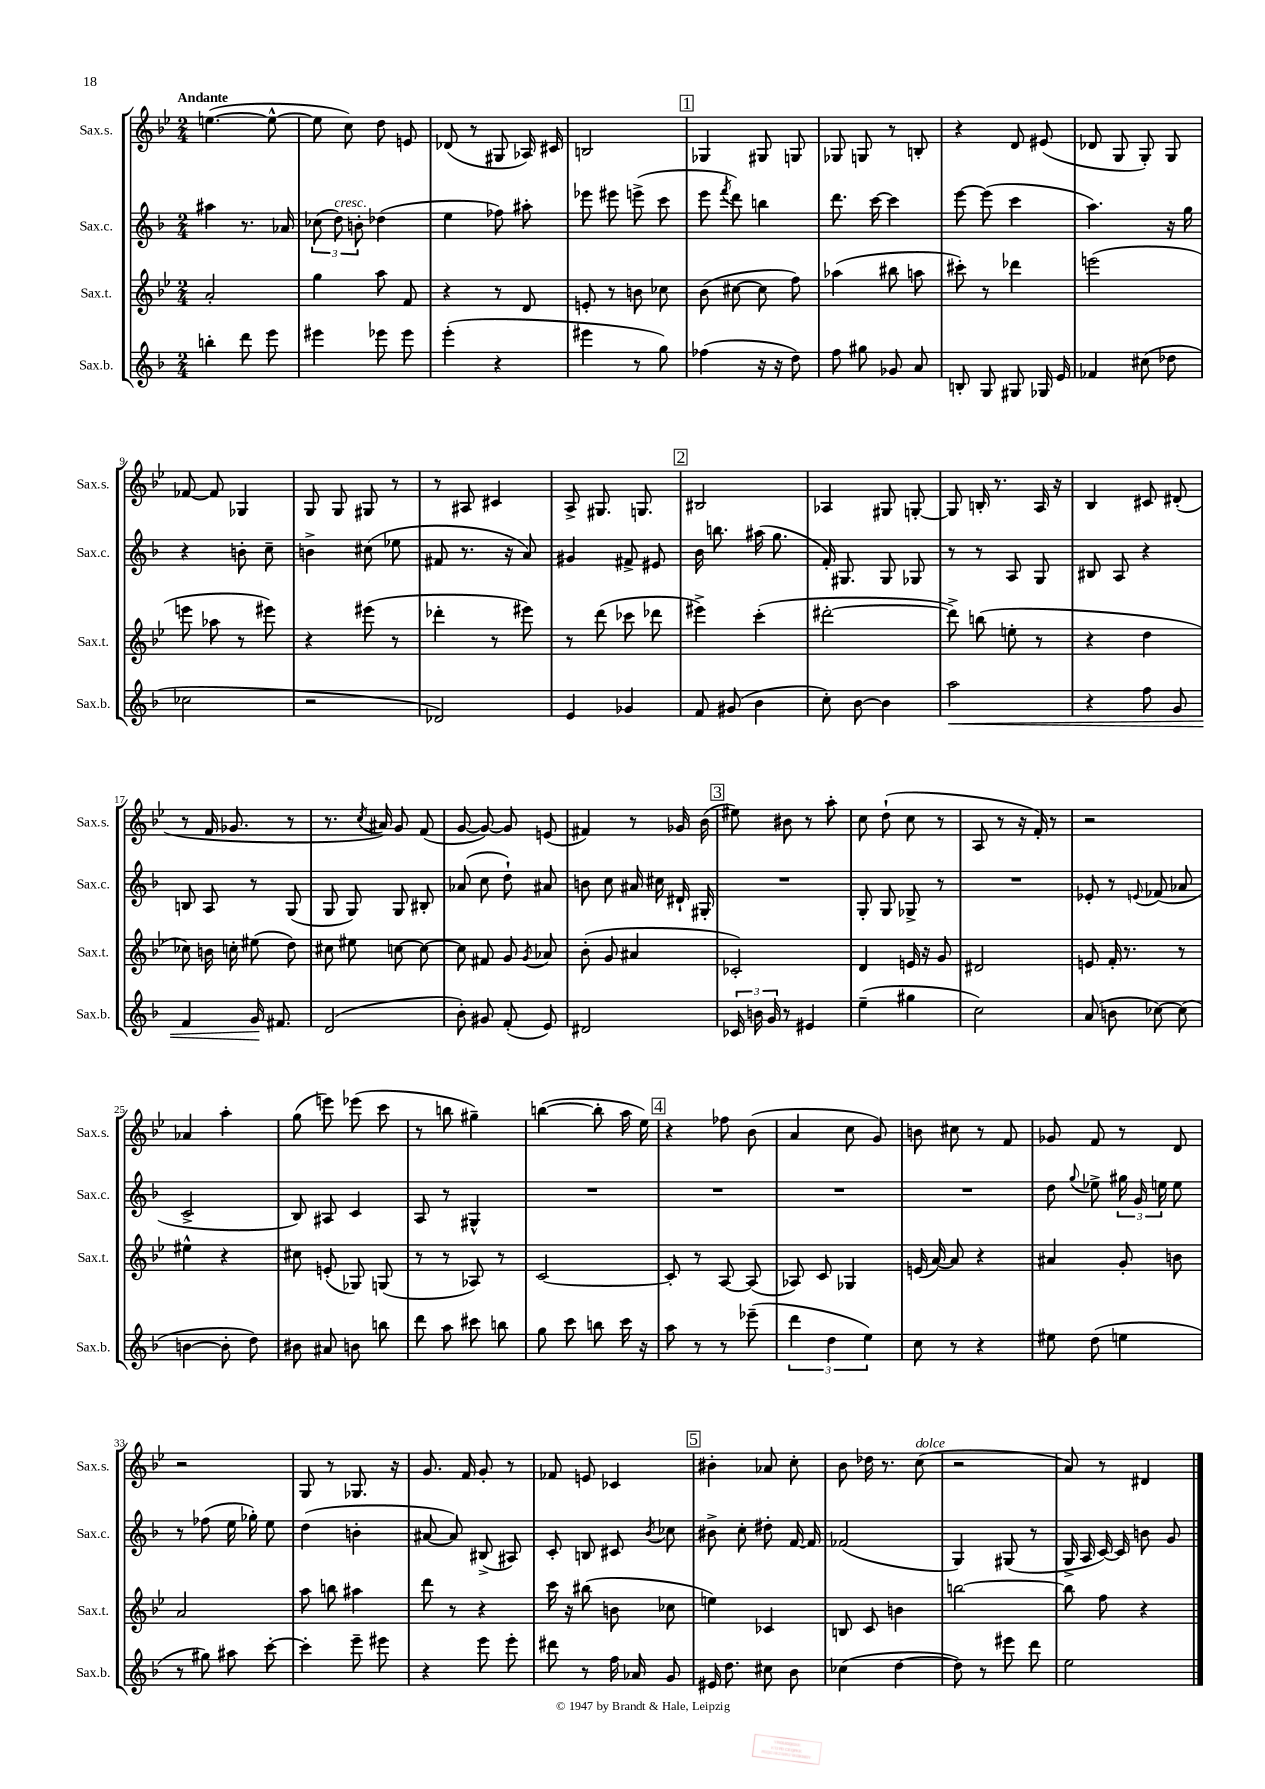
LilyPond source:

<<
\new StaffGroup <<
\new Staff = "s0" \with { instrumentName = "Sax.s." shortInstrumentName = "Sax.s." } {
    \clef treble \key bes \major \numericTimeSignature \time 2/4 \tempo "Andante"
    \autoBeamOff e''4.~( e''8~-^ |
    e''8 c''8) d''8 e'8 |
    des'8( r8 gis8 aes16) cis'16 |
    b2 |
    \mark \markup { \box "1" } ges4 gis8 g8 |
    ges8 g8 r8 b8-. |
    r4 d'8 eis'8( |
    des'8 g8 g8-.) g8 |
    fes'8~ fes'8 ges4 |
    g8 g8 gis8 r8 |
    r8 ais8 cis'4 |
    a8-> gis8. g8. |
    \mark \markup { \box "2" } bis2 |
    aes4 gis8 g8~-. |
    g8 b16-. r8. a16 r16 |
    bes4 cis'8 dis'8-.( |
    r8 f'16 ges'8. r8 |
    r8. \acciaccatura { c''8 } ais'16) g'8 f'8( |
    g'8~ g'8~) g'8 e'8( |
    fis'4) r8 ges'16 bes'16( |
    \mark \markup { \box "3" } eis''8) bis'8 r8 a''8-. |
    c''8 d''8-!( c''8 r8 |
    a8 r8 r16 f'16-.) r8 |
    r2 |
    aes'4 a''4-. |
    g''8( e'''8) ees'''8( c'''8 |
    r8 b''8 gis''4--) |
    b''4~( b''8-. a''16 ees''16) |
    \mark \markup { \box "4" } r4 fes''8 bes'8( |
    a'4 c''8 g'8) |
    b'8 cis''8 r8 f'8 |
    ges'8 f'8 r8 d'8 |
    r2 |
    g8 r8 ges8. r16 |
    g'8. f'16 g'8-. r8 |
    fes'8 e'8 ces'4 |
    \mark \markup { \box "5" } bis'4-. aes'8 c''8-. |
    bes'8 des''16 r8. c''8^\markup { \italic "dolce" }( |
    r2 |
    a'8) r8 dis'4 \bar "|." |
}
\new Staff = "s1" \with { instrumentName = "Sax.c." shortInstrumentName = "Sax.c." } {
    \clef treble \key f \major \numericTimeSignature \time 2/4
    \autoBeamOff ais''4 r8. aes'16 |
    \tuplet 3/2 { ces''8( d''8^\markup { \italic "cresc." }) b'8-. } des''4( |
    e''4 fes''8) ais''8-. |
    ees'''8 eis'''8 e'''8->( c'''8 |
    \mark \markup { \box "1" } e'''8 \acciaccatura { f'''8 } d'''8) b''4 |
    d'''8. c'''16~ c'''4 |
    e'''8~ e'''8( c'''4 |
    a''4.) r16 g''16 |
    r4 b'8-. c''8-- |
    b'4-> cis''8( ees''8 |
    fis'8 r8. r16 a'8) |
    gis'4 fis'8-> eis'8 |
    \mark \markup { \box "2" } bes'16 b''8. ais''16( g''8. |
    f'16-.) gis8. gis8 ges8 |
    r8 r8 a8 g8 |
    bis8 a8 r4 |
    b8 a8 r8 g8( |
    g8 g8) g8 bis8-. |
    aes'8( c''8 d''8-!) ais'8 |
    b'8 c''8 ais'16 cis''16 dis'16-! gis16-. |
    \mark \markup { \box "3" } R2 |
    g8-. g8 ges8-> r8 |
    R2 |
    ees'8-. r8 \appoggiatura { e'8 } fes'8( aes'8 |
    c'2-> |
    bes8) ais8 c'4 |
    a8 r8 gis4-^ |
    R2 |
    \mark \markup { \box "4" } R2 |
    R2 |
    R2 |
    d''8 \appoggiatura { g''8 } ees''8-> \tuplet 3/2 { gis''16 g'16 e''16 } e''8 |
    r8 fes''8( e''16 ges''16-.) e''8 |
    d''4( b'4-. |
    ais'8~ ais'8) bis8->( ais8) |
    c'8-. b8 cis'8 \acciaccatura { bes'8 } ces''8 |
    \mark \markup { \box "5" } bis'8-> c''8-. dis''8-. f'16~ f'16 |
    fes'2( |
    g4) gis8( r8 |
    g16-> a16 c'16~) c'16 b'8 g'8 \bar "|." |
}
\new Staff = "s2" \with { instrumentName = "Sax.t." shortInstrumentName = "Sax.t." } {
    \clef treble \key bes \major \numericTimeSignature \time 2/4
    \autoBeamOff a'2-. |
    g''4 a''8 f'8 |
    r4 r8 d'8 |
    e'8-. r8 b'8 ces''8 |
    \mark \markup { \box "1" } bes'8( cis''8~ cis''8 f''8) |
    aes''4( bis''8 a''8 |
    cis'''8-.) r8 des'''4 |
    e'''2( |
    e'''8 aes''8 r8 eis'''8) |
    r4 eis'''8( r8 |
    des'''4-. r8 eis'''8) |
    r8 d'''8( ces'''8 des'''8 |
    \mark \markup { \box "2" } eis'''4->) c'''4-.( |
    dis'''2~-. |
    dis'''8->) b''8( e''8-. r8 |
    r4 d''4 |
    ces''8) b'16 c''16-. eis''8( d''8) |
    cis''8 eis''8 c''8~ c''8~ |
    c''8 fis'8 g'8 \acciaccatura { g'8 } aes'8 |
    bes'8-.( g'8 ais'4 |
    \mark \markup { \box "3" } ces'2-.) |
    d'4 e'16 r16 g'8 |
    dis'2 |
    e'8 f'16-. r8. r8 |
    eis''4-^ r4 |
    cis''8 e'8-.( ges8) g8( |
    r8 r8 aes8) r8 |
    c'2~ |
    \mark \markup { \box "4" } c'8-. r8 a8~ a8( |
    aes8) c'8 ges4 |
    e'16( a'16~) a'8 r4 |
    ais'4 g'8-. b'8 |
    a'2 |
    a''8 b''8 ais''4 |
    d'''8 r8 r4 |
    c'''16 r16 bis''8( b'8 ces''8 |
    \mark \markup { \box "5" } e''4) ces'4 |
    b8 c'8 b'4 |
    b''2~ |
    b''8 f''8 r4 \bar "|." |
}
\new Staff = "s3" \with { instrumentName = "Sax.b." shortInstrumentName = "Sax.b." } {
    \clef treble \key f \major \numericTimeSignature \time 2/4
    \autoBeamOff b''4-. d'''8 e'''8 |
    eis'''4 ees'''8 ees'''8 |
    e'''4-.( r4 |
    eis'''4 r8 g''8) |
    \mark \markup { \box "1" } fes''4( r16 r16 d''8) |
    f''8 gis''8 ges'8 a'8 |
    b8-. g8 gis8 ges16 e'16 |
    fes'4 cis''8( des''8 |
    ces''2 |
    r2 |
    des'2) |
    e'4 ges'4 |
    \mark \markup { \box "2" } f'8 gis'8( bes'4 |
    c''8-.) bes'8~ bes'4 |
    a''2\< |
    r4 f''8 g'8 |
    f'4 g'16\! fis'8. |
    d'2( |
    bes'8-.) gis'8 f'8-.( e'8) |
    dis'2 |
    \mark \markup { \box "3" } \tuplet 3/2 { ces'16 b'16 g'16 } r8 eis'4 |
    e''4--( gis''4 |
    c''2) |
    a'8( b'8 ces''8~) ces''8( |
    b'4~ b'8-. d''8) |
    bis'8 ais'8 b'8 b''8 |
    d'''8 a''8 cis'''8 b''8 |
    g''8 c'''8 b''8 c'''16 r16 |
    \mark \markup { \box "4" } a''8 r8 r8 ees'''8--( |
    \tuplet 3/2 { d'''4 d''4 e''4) } |
    c''8 r8 r4 |
    eis''8 d''8( e''4 |
    r8 gis''8) ais''8 c'''8~-. |
    c'''4-. e'''8-- eis'''8 |
    r4 e'''8 e'''8-. |
    dis'''8 r8 f''16 aes'16 g'8 |
    \mark \markup { \box "5" } eis'16 d''8. cis''8 bes'8 |
    ces''4( d''4~ |
    d''8) r8 eis'''8 d'''8 |
    e''2 \bar "|." |
}
>>
>>
